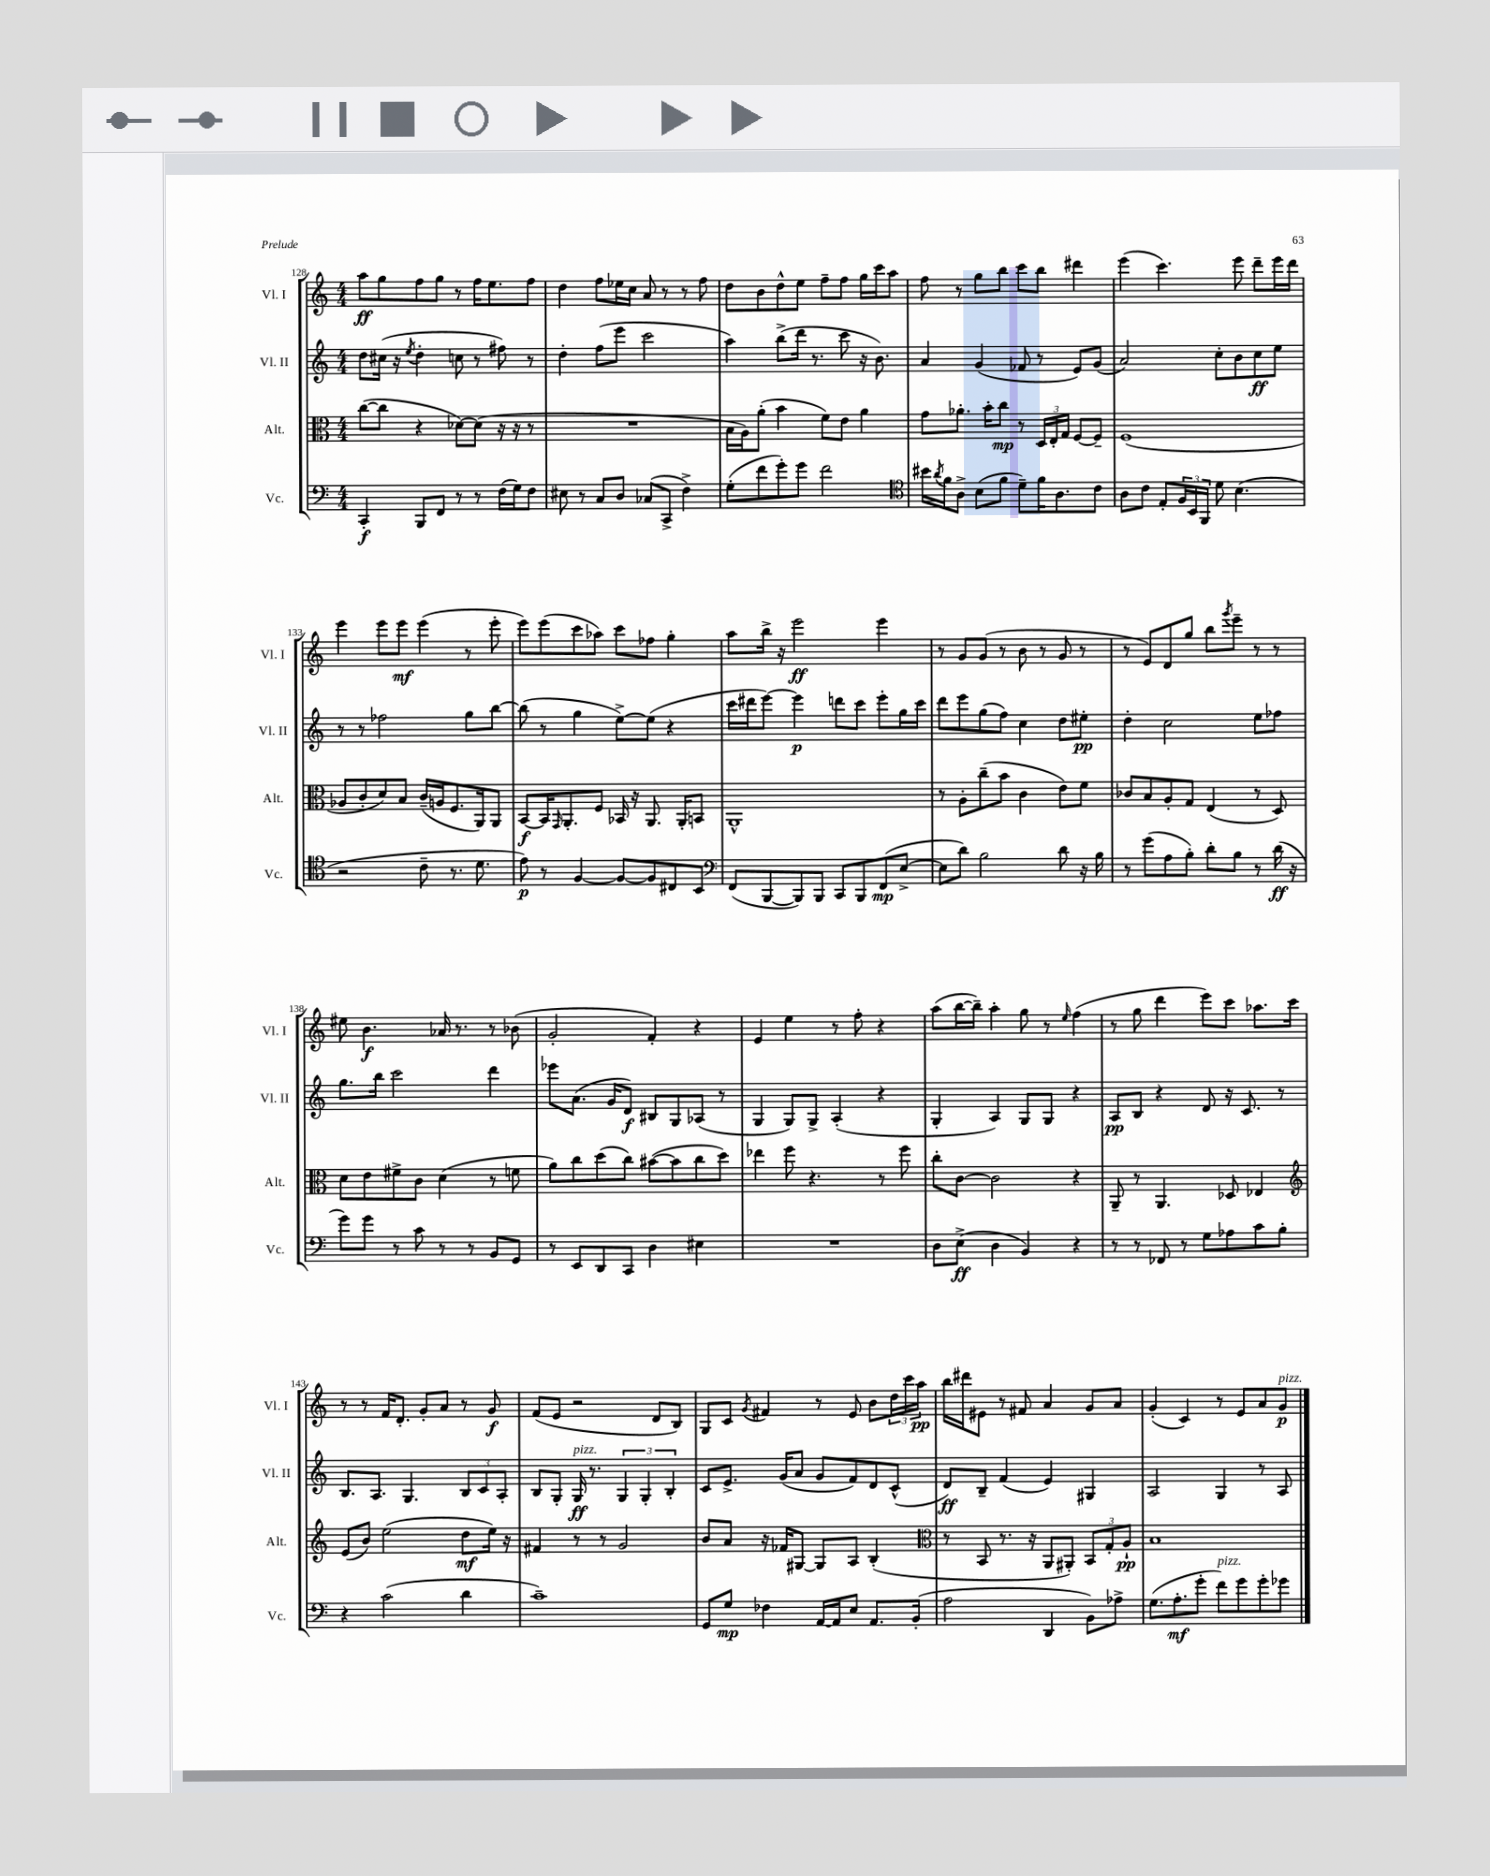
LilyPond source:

<<
\new StaffGroup <<
\new Staff = "s0" \with { instrumentName = "Vl. I" shortInstrumentName = "Vl. I" } {
    \clef treble \key c \major \numericTimeSignature \time 4/4
    a''8\ff g''8 f''8 g''8 r8 f''16 e''8. f''8 |
    d''4 f''8 ees''16 c''16 a'8 r8 r8 f''8 |
    d''8 b'8 d''8-^ e''8 f''8-- f''8 g''16 c'''16 a''8 |
    f''8 r8 g''8 b''8 c'''8 b''8 dis'''4 |
    e'''4( c'''4.) e'''8 d'''8-- e'''16 d'''16 |
    e'''4 e'''8 e'''8\mf e'''4( r8 e'''8-. |
    e'''8) e'''8( c'''8 aes''8) c'''8 fes''8 g''4-. |
    a''8 b''16-> r16 e'''2\ff e'''4 |
    r8 g'8 g'8( r8 b'8 r8 g'8 r8 |
    r8 e'8) d'8 g''8 b''8 \acciaccatura { g'''8 } e'''8-- r8 r8 |
    eis''8 b'4.\f aes'16 r8. r8 bes'8( |
    g'2-. f'4-.) r4 |
    e'4 e''4 r8 f''8-. r4 |
    a''8( b''16~ b''16--) a''4-. g''8 r8 \grace { e''16 } f''4( |
    r8 g''8 d'''4 e'''8) c'''8 aes''8. c'''16 |
    r8 r8 f'16 d'8.-. g'8-. a'8 r8 g'8\f |
    f'8( e'8 r2 d'8 b8) |
    g8 c'8 \acciaccatura { g'8 } fis'4 r8 e'8 b'8 \tuplet 3/2 { d''16 c'''16 a''16\pp } |
    b''16 dis'''16 eis'8 r8 fis'8 a'4 g'8 a'8 |
    g'4-.( c'4) r8 e'8 a'8 g'8\p^\markup { \italic "pizz." } \bar "|." |
}
\new Staff = "s1" \with { instrumentName = "Vl. II" shortInstrumentName = "Vl. II" } {
    \clef treble \key c \major \numericTimeSignature \time 4/4
    d''8 cis''16( r16 \acciaccatura { e''8 } d''4-. c''8 r8 fis''8) r8 |
    d''4-. f''8( e'''8 c'''2 |
    a''4) b''8->( d'''16 r8. c'''8 r16 b'8.) |
    a'4 g'4( fes'8 r8 e'8) g'8( |
    a'2) c''8-. b'8 c''8\ff e''8 |
    r8 r8 fes''2 g''8 b''8~ |
    b''8( r8 g''4 e''8~->) e''8( r4 |
    c'''16 dis'''16 e'''8~) e'''4\p d'''8 c'''8 e'''8-. g''16 c'''16 |
    d'''8 e'''8 g''8( f''8) c''4 d''8 eis''8-.\pp |
    d''4-. c''2 e''8 fes''8 |
    g''8. b''16 c'''2 d'''4 |
    ees'''8 a'8.( g'16 d'8\f) bis8 g8 aes8( r8 |
    g4 g8) g8-> a4-.( r4 |
    g4-. a4) g8 g8 r4 |
    a8\pp b8 r4 d'8 r16 c'8. r8 |
    b8. a8. g4. \tuplet 3/2 { b8 c'8 a8-. } |
    b8 g8-. g16\ff^\markup { \italic "pizz." } r8. \tuplet 3/2 { g4 g4-. b4-. } |
    c'8 e'8.-> g'16( a'8 g'8 f'8) d'8 c'8-^( |
    d'8\ff) b8-- f'4( e'4) gis4 |
    a2 g4 r8 a8 \bar "|." |
}
\new Staff = "s2" \with { instrumentName = "Alt." shortInstrumentName = "Alt." } {
    \clef alto \key c \major \numericTimeSignature \time 4/4
    c''8~( c''8 r4 des'8~) des'8( r16 r16 r8 |
    R1 |
    b16 a16) a'8-.( b'4 f'8) e'8 a'4 |
    g'8 aes'8.-. b'16-. c''8\mp r8 \tuplet 3/2 { d16 e16-. g16 } f8~ f8-- |
    f1( |
    aes8 c'8-. d'8) b8 c'16--( a16 f8. a,16) a,8 |
    b,8~\f b,16 \grace { g,16 } a,8.-. f8 bes,16 r16 a,8. a,16-. b,8 |
    a,1-^ |
    r8 a8-. c''8--( b'8 c'4 e'8) f'8 |
    ces'8 b8 a8-. g8 e4( r8 d8) |
    d'8 e'8 fis'8-> c'8 d'4( r8 f'8 |
    a'8) c''8 d''8( c''8) bis'8~( bis'8 c''8 d''8) |
    ees''4 f''8 r4. r8 f''8 |
    c''8-. c'8~ c'2 r4 |
    a,8-- r8 a,4. des8 ees4 |
    \clef treble e'8( b'8) e''2( d''8\mf e''16) r16 |
    fis'4 r8 r8 g'2 |
    b'8 a'8 r16 fes'16 gis8~ gis8 a8 b4-.( |
    \clef alto r8 b,8 r8. r16 a,8 ais,8-.) \tuplet 3/2 { b,8 g8-. a8-!\pp } |
    b1 \bar "|." |
}
\new Staff = "s3" \with { instrumentName = "Vc." shortInstrumentName = "Vc." } {
    \clef bass \key c \major \numericTimeSignature \time 4/4
    c,4-.\f b,,8 f,8 r8 r8 f16( g16) f8 |
    eis8 r8 c8 d8 ces8( c,8-> f4->) |
    g8-.( f'8 g'8-.) g'8 f'2 |
    \clef tenor bis'16 \acciaccatura { a'8 } f'16 a8-> b8( f'8 d'8--) f'16 a8. c'8 |
    a8 c'8 e8-. \tuplet 3/2 { f16 b,16 f,16 } d'8 b4.( |
    r2 c'8-- r8. d'8. |
    e'8\p) r8 f4~ f8~ f8 cis8 b,8 |
    \clef bass f,8( b,,8~ b,,8) b,,8 c,8 b,,8 f,8\mp( e8~-> |
    e8 d'8) b2 d'8 r16 b16 |
    r8 g'8( a8 b8-.) d'8-. b8 r8 d'16\ff( r16 |
    g'8) g'8 r8 c'8 r8 r8 b,8 g,8 |
    r8 e,8 d,8 c,8 d4 eis4 |
    R1 |
    d8 e8->\ff( d4 b,4) r4 |
    r8 r8 fes,8 r8 g8 aes8 c'8 b8-. |
    r4 c'2( d'4 |
    c'1--) |
    g,8 g8\mp fes4 a,16~ a,16 e8 a,8. b,16-.( |
    a2 d,4 b,8) aes8-> |
    g8.( a8.-.\mf g'8-. f'8^\markup { \italic "pizz." }) g'8 g'8-. ges'8 \bar "|." |
}
>>
>>
\layout { \context { \Score currentBarNumber = #128 } }
